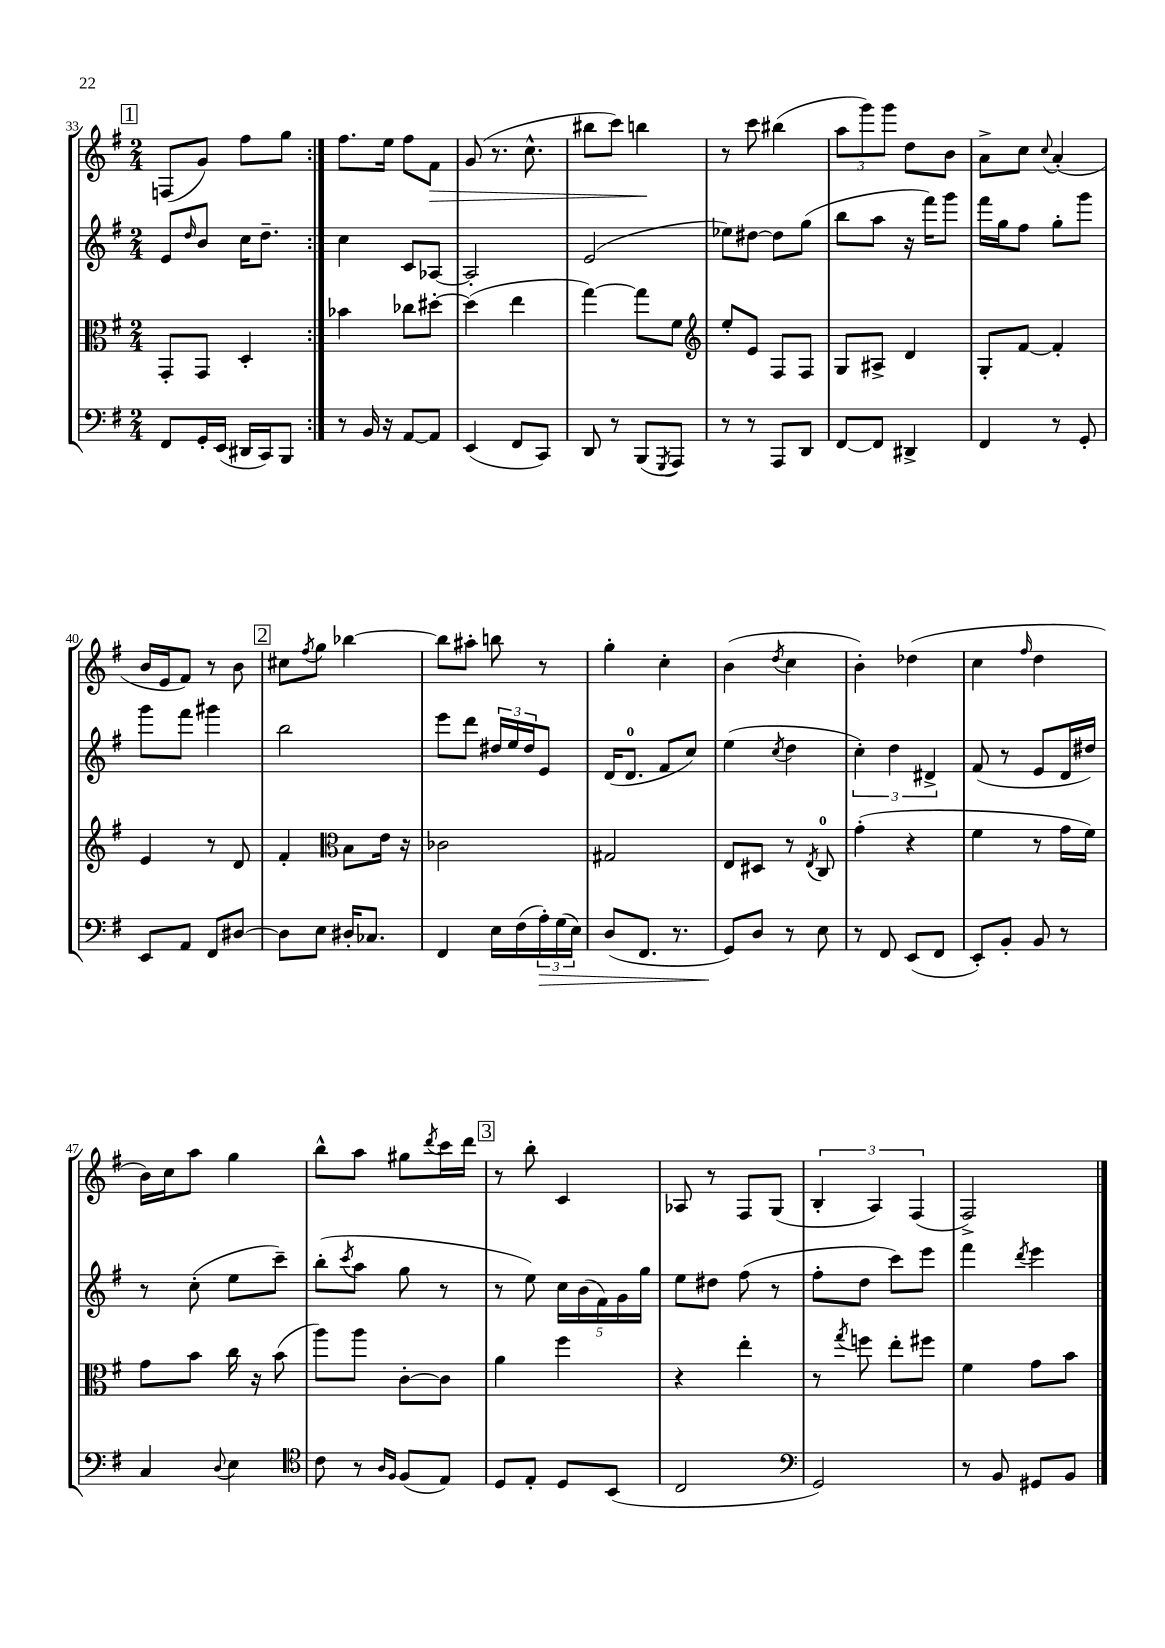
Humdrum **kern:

**kern	**kern	**kern	**kern
*staff4	*staff3	*staff2	*staff1
*clefF4	*clefC3	*clefG2	*clefG2
*k[f#]	*k[f#]	*k[f#]	*k[f#]
*M2/4	*M2/4	*M2/4	*M2/4
8FF#/L	8GG'/L	8e/L	(8F/L
.	.	16qqdd/	.
16GG'/L	8GG/J	8b/J	8g/J)
(16EE/JJ	.	.	.
16DD#/LL	4D'/	16cc\LK	8ff#\L
16CC/J)	.	8.dd~\J	.
8BBB/J	.	.	8gg\J
=:|!	=:|!	=:|!	=:|!
8r	4b-\	4cc\	8.ff#\L
16BB/	.	.	.
16r	.	.	16ee\Jk
[8AA/L	8cc-\L	8c/L	8ff#\L
8AA/]J	[8dd#'\J	[8A-/J	8f#\J
=	=	=	=
(4EE/	(4dd#\]	2A-'/]	(8g/
.	.	.	8.r
8FF#/L	4ee\	.	.
.	.	.	8.cc^^\
8CC/J)	.	.	.
=	=	=	=
8DD/	[4gg\)	(2e/	8bb#\L
8r	.	.	8ccc\J)
(8BBB/L	8gg\]L	.	4bb\
8qGGG/	.	.	.
8AAA/J)	8f#\J	.	.
=	=	=	=
*	*clefG2	*	*
8r	8ee'/L	8ee-\L)	8r
8r	8e/J	[8dd#\J	8ccc\
8AAA/L	8F#/L	8dd#\]L	(4bb#\
8DD/J	8F#/J	(8gg\J	.
=	=	=	=
[8FF#/L	8G/L	8bb\L	12aa\L
.	.	.	12ggg\)
8FF#/]J	8A#^/J	8aa\J	.
.	.	.	12ggg\J
4DD#^/	4d/	16r	8dd\L
.	.	16fff#\LK)	.
.	.	8ggg\J	8b\J
=	=	=	=
4FF#/	8G'/L	16fff#\LL	8a^\L
.	.	16gg\J	.
.	[8f#/J	8ff#\J	8cc\J
.	.	.	8qqcc/
8r	4f#'/]	8gg'\L	(4a'/
8GG'/	.	8ggg\J	.
=	=	=	=
8EE/L	4e/	8ggg\L	16b/LL
.	.	.	16e/J
8AA/J	.	8fff#\J	8f#/J)
8FF#/L	8r	4ggg#\	8r
[8D#/J	8d/	.	8b\
=	=	=	=
8D#\]L	4f#'/	2bb\	8cc#\L
.	.	.	8qff#/
8E\J	.	.	8gg\J
*	*clefC3	*	*
16D#'/LK	8B\L	.	[4bb-\
8.C-/J	.	.	.
.	16e\Jk	.	.
.	16r	.	.
=	=	=	=
4FF#/	2c-\	8eee\L	8bb-\]L
.	.	8ddd\J	8aa#'\J
16E\LL	.	24dd#/LL	8bb\
.	.	24ee/	.
(16F#\	.	.	.
.	.	24dd#/J	.
24A'\)	.	8e/J	8r
(24G\	.	.	.
24E\JJ)	.	.	.
=	=	=	=
(8D/L	2G#/	(16d/LK	4gg'\
.	.	8.d/J	.
8.FF#/J	.	.	.
.	.	8f#/L	4cc'\
8.r	.	.	.
.	.	8cc/J)	.
=	=	=	=
8GG/L)	8E/L	(4ee\	(4b\
8D/J	8D#/J	.	.
.	.	8qcc/	8qdd/
8r	8r	4dd\	4cc\
.	8qE/	.	.
8E\	8C/	.	.
=	=	=	=
8r	(4g'\	6cc'\)	4b'\)
8FF#/	.	.	.
.	.	6dd\	.
(8EE/L	4r	.	(4dd-\
.	.	6d#^/	.
8FF#/J	.	.	.
=	=	=	=
8EE'/L)	4f#\	(8f#/	4cc\
8BB'/J	.	8r	.
.	.	.	16qqff#/
8BB/	8r	8e/L	4dd\
8r	16g\LL	16d/L	.
.	16f#\JJ)	16dd#/JJ)	.
=	=	=	=
4C/	8g\L	8r	16b\LL)
.	.	.	16cc\J
.	8b\J	(8cc'\	8aa\J
8qqD/	.	.	.
4E\	16cc\	8ee\L	4gg\
.	16r	.	.
.	(8b\	8ccc~\J)	.
=	=	=	=
*clefC4	*	*	*
8c\	8aa\L)	(8bb'\L	8bb^^\L
.	.	8qccc/	.
8r	8aa\J	8aa\J	8aa\J
16qqA/LL	.	.	.
16qqF#/JJ	.	.	.
(8F#/L	[8c'\L	8gg\	8gg#\L
.	.	.	8qddd/
8E/J)	8c\]J	8r	16ccc\L
.	.	.	16ddd\JJ
=	=	=	=
8D/L	4a\	8r	8r
8E'/J	.	8ee\)	8bb'\
8D/L	4ff#\	20cc\LL	4c/
.	.	(20b\	.
.	.	20f#\)	.
(8BB/J	.	.	.
.	.	20g\	.
.	.	20gg\JJ	.
=	=	=	=
2C/	4r	8ee\L	8A-/
.	.	8dd#\J	8r
.	4ee'\	(8ff#\	8F#/L
.	.	8r	(8G/J
=	=	=	=
*clefF4	*	*	*
2GG/)	8r	8ff#'\L	6B'/
.	8qgg/	.	.
.	8ff\	8dd\J	.
.	.	.	6A/)
.	8ee'\L	8ccc\L)	.
.	.	.	(6F#/
.	8ff#\J	8eee\J	.
=	=	=	=
8r	4f#\	4fff#\	2F#^/)
8BB/	.	.	.
.	.	8qddd/	.
8GG#/L	8g\L	4eee\	.
8BB/J	8b\J	.	.
==	==	==	==
*-	*-	*-	*-
